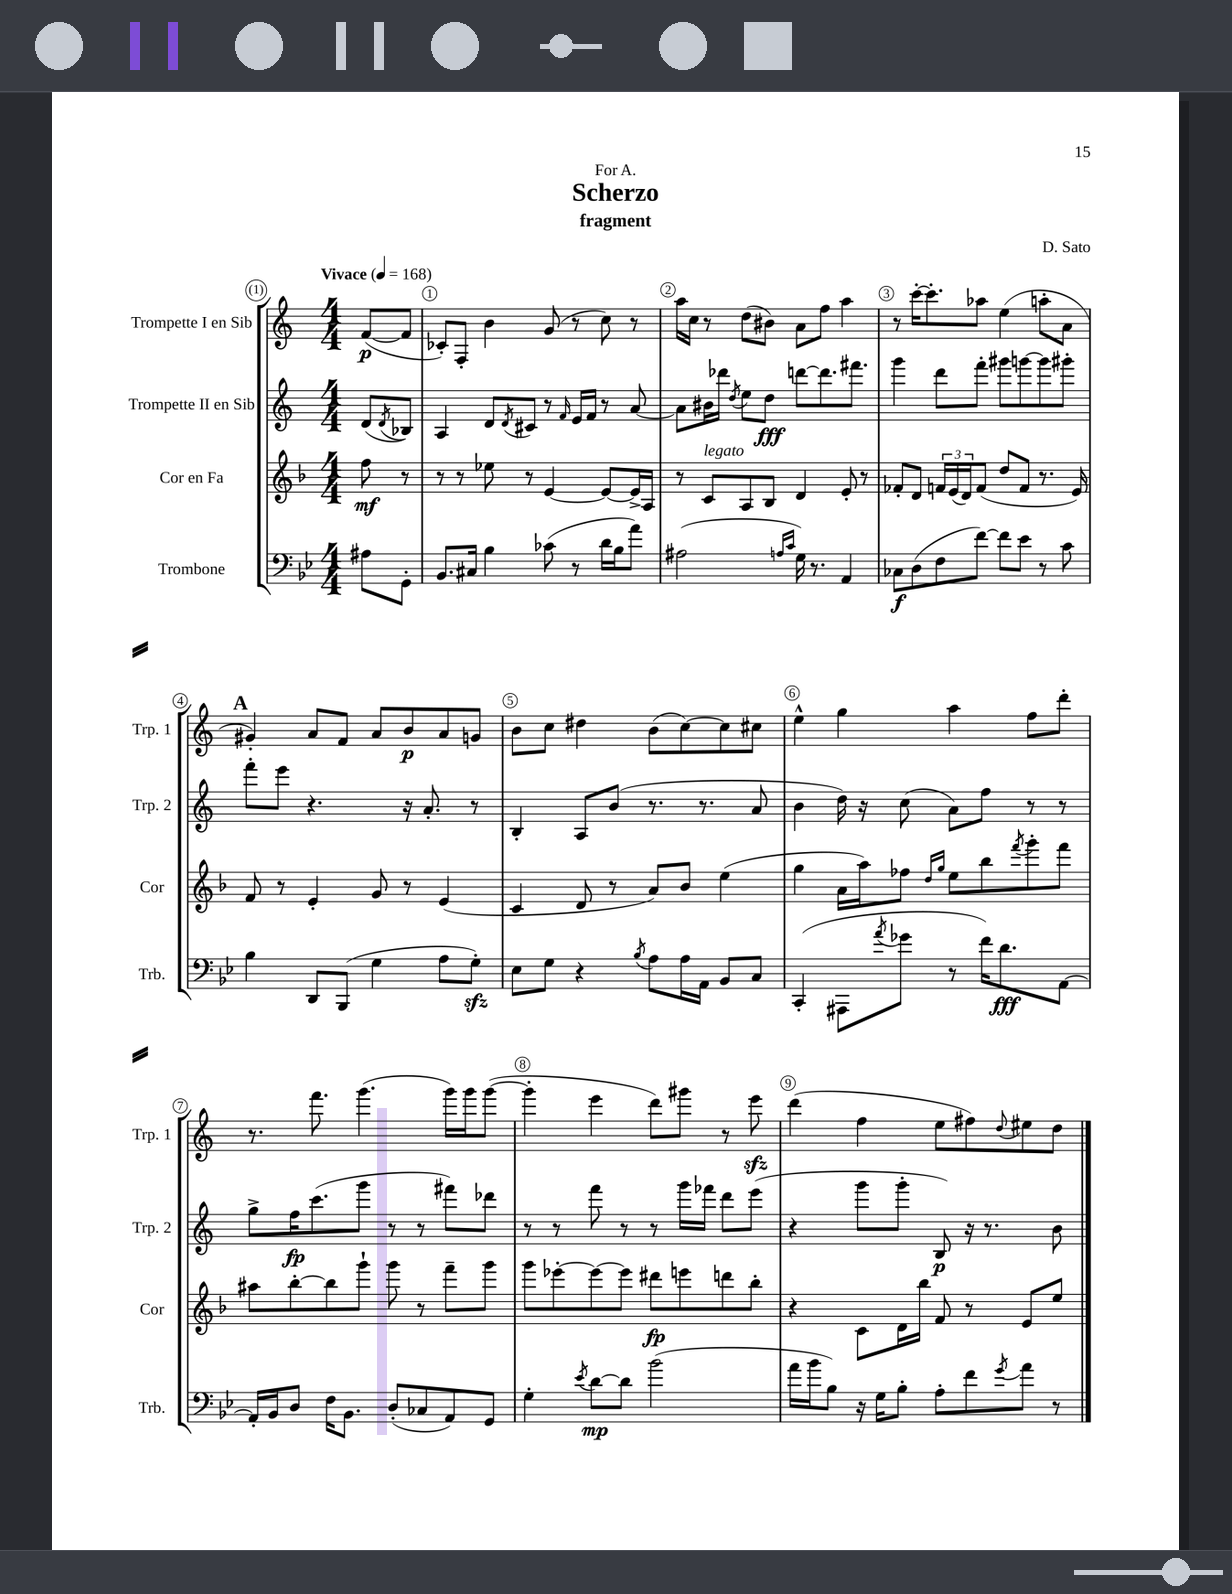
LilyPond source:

\header { title = "Scherzo" composer = "D. Sato" subtitle = "fragment" dedication = "For A." }
<<
\new StaffGroup <<
\new Staff = "s0" \with { instrumentName = "Trompette I en Sib" shortInstrumentName = "Trp. 1" } {
    \clef treble \key c \major \numericTimeSignature \time 4/4 \partial 4 \tempo "Vivace" 4 = 168
    f'8~\p( f'8 |
    ces'8-.) f8-. b'4 g'8( r8 c''8) r8 |
    a''16 c''16 r8 d''8( bis'8) a'8 f''8 a''4 |
    r8 c'''16~-. c'''8.-. aes''8 e''4( a''8-. a'8 |
    \mark \markup { \bold "A" } gis'4-.) a'8 f'8 a'8 b'8\p a'8 g'8 |
    b'8 c''8 dis''4 b'8( c''8~) c''8 cis''8 |
    e''4-^ g''4 a''4 f''8 d'''8-. |
    r8. f'''8. g'''4.( g'''16) g'''16 g'''8~( |
    g'''4-. e'''4 d'''8) gis'''8 r8 e'''8\sfz |
    d'''4( f''4 e''8 fis''8) \appoggiatura { d''8 } eis''8 d''8 \bar "|." |
}
\new Staff = "s1" \with { instrumentName = "Trompette II en Sib" shortInstrumentName = "Trp. 2" } {
    \clef treble \key c \major \numericTimeSignature \time 4/4 \partial 4
    d'8( \acciaccatura { d'8 } bes8) |
    a4 d'8 \acciaccatura { d'8 } cis'8 r8 \grace { f'16 } e'16 f'16 r8 a'8~ |
    a'8 bis'16 des'''16 \acciaccatura { d''8 } e''8 d''8\fff d'''8~ d'''8. fis'''8. |
    g'''4 d'''8 f'''8-. gis'''8 g'''8~ g'''8 gis'''8-. |
    \mark \markup { \bold "A" } f'''8-. e'''8 r4. r16 a'8.-. r8 |
    b4-. a8 b'8( r8. r8. a'8 |
    b'4 d''16) r16 c''8( a'8) f''8 r8 r8 |
    g''8-> f''16\fp c'''8.( g'''8 r8 r8 fis'''8) des'''8 |
    r8 r8 f'''8 r8 r8 g'''16 fes'''16 d'''8 e'''8( |
    r4 g'''8 g'''8-. b8\p) r16 r8. b'8 \bar "|." |
}
\new Staff = "s2" \with { instrumentName = "Cor en Fa" shortInstrumentName = "Cor" } {
    \clef treble \key f \major \numericTimeSignature \time 4/4 \partial 4
    f''8\mf r8 |
    r8 r8 ees''8 r8 e'4~ e'8~ e'16-> a16 |
    r8 c'8^\markup { \italic "legato" } a8 bes8 d'4 e'8-. r8 |
    fes'8-. d'8 \tuplet 3/2 { f'16 e'16( d'16) } f'8( d''8 f'8 r8. e'16) |
    \mark \markup { \bold "A" } f'8 r8 e'4-. g'8 r8 e'4( |
    c'4 d'8 r8 a'8) bes'8 e''4( |
    g''4 a'16 a''16) fes''8 \grace { d''16 g''16 } e''8 bes''8 \acciaccatura { f'''8 } g'''8-. f'''8 |
    ais''8 bes''8~-. bes''8 g'''8-! g'''8 r8 f'''8-- g'''8 |
    g'''8 ees'''8~-. ees'''8~ ees'''8 dis'''8\fp e'''8 d'''8 bes''8-. |
    r4 c'8 d'16 bes''16 f'8 r8 e'8 e''8 \bar "|." |
}
\new Staff = "s3" \with { instrumentName = "Trombone" shortInstrumentName = "Trb." } {
    \clef bass \key bes \major \numericTimeSignature \time 4/4 \partial 4
    ais8 g,8-. |
    bes,8. cis16 bes4 ces'8( r8 d'16 bes16 a'8) |
    ais2( \grace { a16 c'16 } g16) r8. a,4 |
    ces8\f d8( f8 f'8~) f'8 ees'8 r8 c'8 |
    \mark \markup { \bold "A" } bes4 d,8 bes,,8( g4 a8 g8-.\sfz) |
    ees8 g8 r4 \acciaccatura { bes8 } a8 a16 a,16 bes,8 c8 |
    c,4-.( ais,,8 \acciaccatura { a'8 } ges'8 r8 f'16) d'8.\fff a,8~ |
    a,16-. bes,16 d8 f16 bes,8. d8-.( ces8 a,8) g,8 |
    g4-. \acciaccatura { ees'8 } d'8~\mp d'8 bes'2( |
    a'16 bes'16 bes8) r16 g16 bes8-. a8-. f'8 \acciaccatura { g'8 } a'8 r8 \bar "|." |
}
>>
>>
\layout { \context { \Score \override BarNumber.break-visibility = ##(#f #t #t) barNumberVisibility = #all-bar-numbers-visible \override BarNumber.stencil = #(make-stencil-circler 0.1 0.3 ly:text-interface::print) } }
